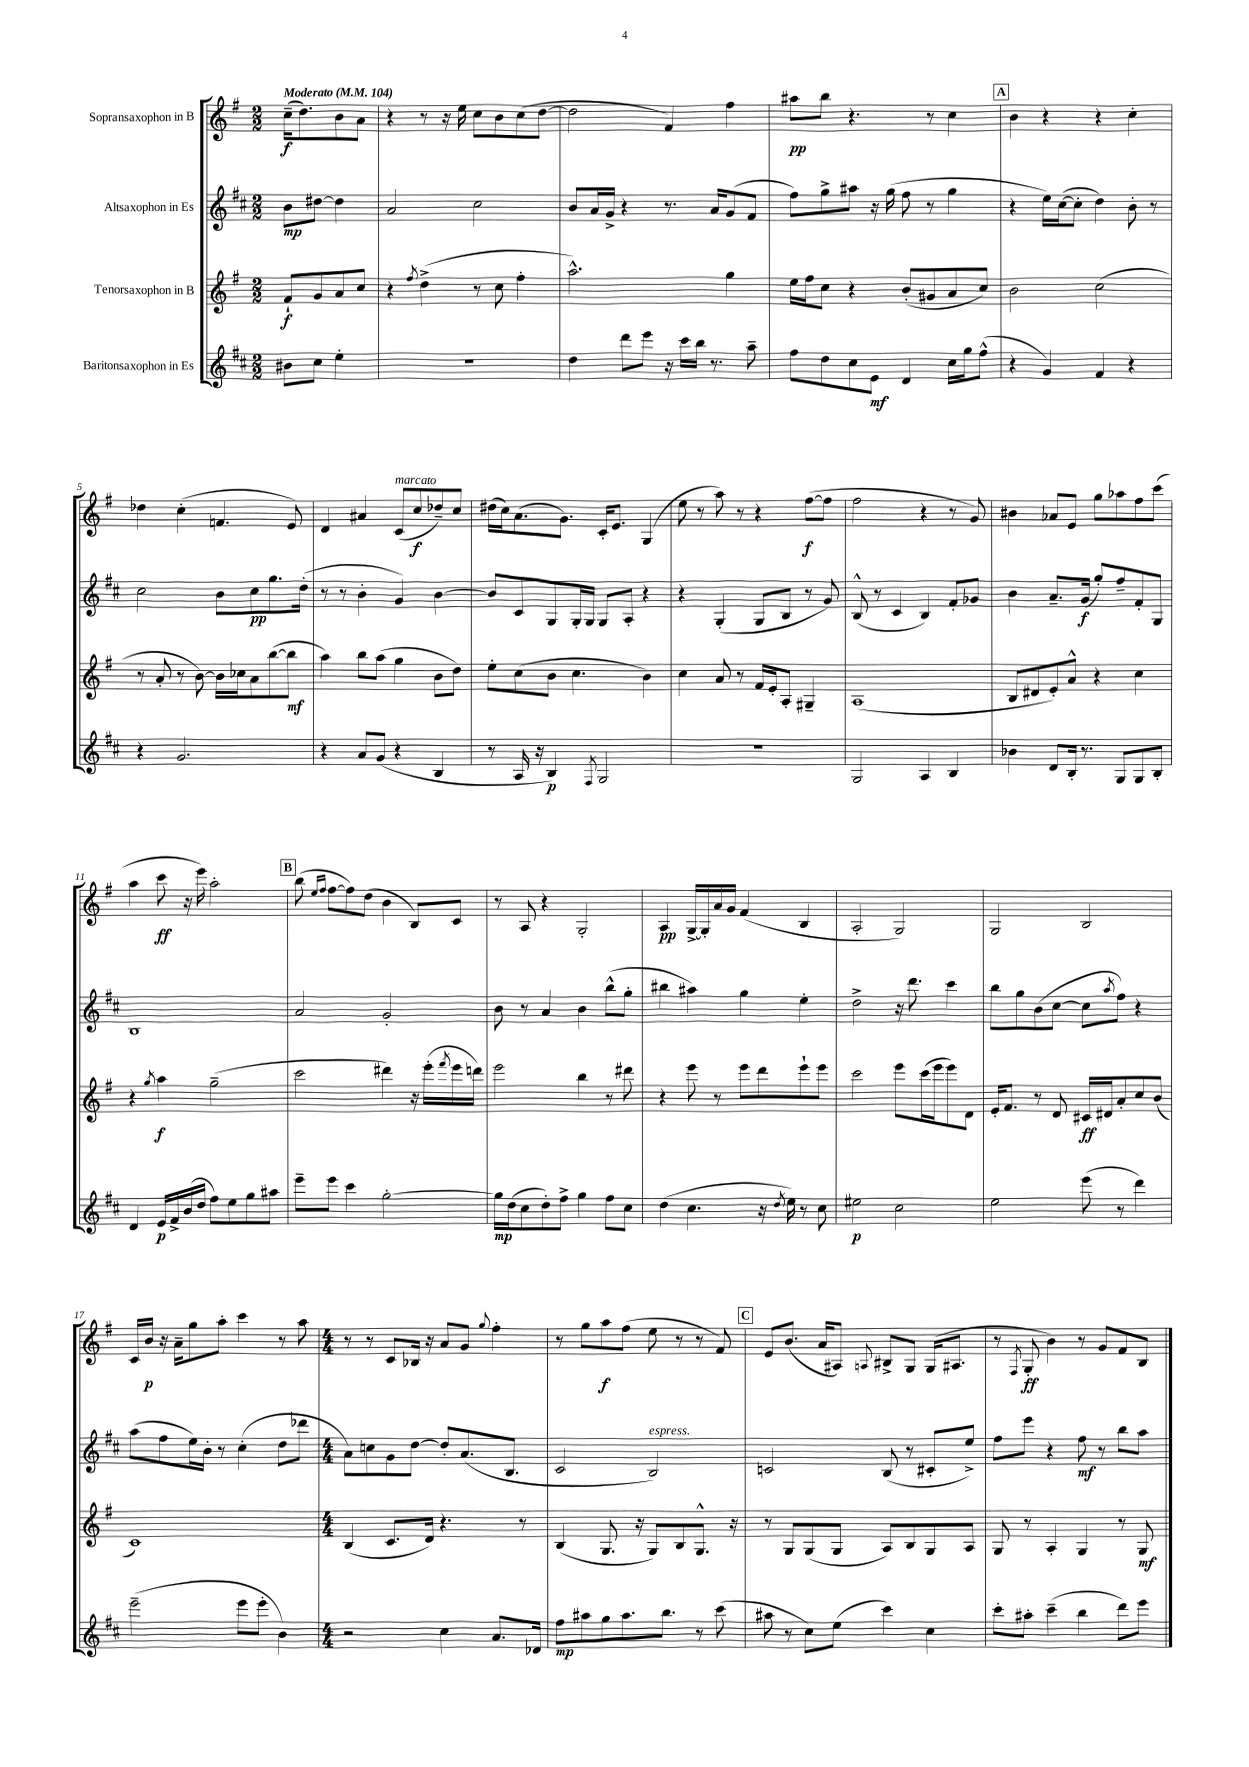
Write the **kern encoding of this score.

**kern	**kern	**kern	**kern
*staff4	*staff3	*staff2	*staff1
*clefG2	*clefG2	*clefG2	*clefG2
*k[f#c#]	*k[f#]	*k[f#c#]	*k[f#]
*M2/2	*M2/2	*M2/2	*M2/2
*MM104	*MM104	*MM104	*MM104
8b#	8f#`	8b	(16cc~
.	.	.	8.dd)
8cc#	8g	[8dd#	.
4ee'	8a	4dd#]	8b
.	8cc	.	8a
=	=	=	=
1r	4r	2a	4r
.	8qff#	.	.
.	(4dd^	.	8r
.	.	.	16r
.	.	.	16ee
.	8r	2cc#	8cc
.	8cc	.	8b
.	4ff#'	.	(8cc
.	.	.	[8dd
=	=	=	=
4dd	2.aa^^)	8b	2dd]
.	.	16a	.
.	.	16g^	.
8ddd	.	4r	.
8eee	.	.	.
16r	.	8.r	4f#)
16ccc#	.	.	.
16bb	.	.	.
8.r	.	16a	.
.	4gg	(8g	4ff#
8aa~	.	8f#	.
=	=	=	=
8ff#	16ee	8ff#)	8aa#
.	16ff#	.	.
8dd	8cc	8gg^	8bb
8cc#	4r	8aa#	4.r
8e	.	16r	.
.	.	(16gg	.
4d	(8b'	8ff#	.
.	8g#	8r	8r
16cc#	8a	4gg	4cc
16gg	.	.	.
(8ff#^^	8cc)	.	.
=	=	=	=
4r	2b	4r	4b
4g)	.	16ee)	4r
.	.	([16cc#	.
.	.	8cc#']	.
4f#	(2cc	4dd)	4r
4r	.	8b'	4cc'
.	.	8r	.
=	=	=	=
4r	8r	2cc#	4dd-
.	8a'	.	.
2.g	8r	.	(4cc'
.	[8b)	.	.
.	16b]	8b	4.f
.	16cc-	.	.
.	8a	8cc#	.
.	([8bb	8.gg	.
.	8bb]	.	8e)
.	.	(16dd'	.
=	=	=	=
4r	4aa)	8r	4d
.	.	8r	.
8a	8bb	4b'	4a#
(8g	(8aa	.	.
4r	4gg	4g)	(8c
.	.	.	8cc
4B	8b	[4b	8dd-~)
.	8dd)	.	8cc
=	=	=	=
8r	8ee'	8b]	(16dd#
.	.	.	16cc)
16A	(8cc	8c#	(8.a
16r	.	.	.
4B)	8b	8G	.
.	.	.	8.g)
.	4.cc	16G'	.
.	.	16G	.
8qF#	.	.	.
2G	.	8G	16c'
.	.	.	8.e
.	.	8A'	.
.	4b)	4r	(4G
=	=	=	=
1r	4cc	4r	8ee
.	.	.	8r
.	8a	(4G'	8aa)
.	8r	.	8r
.	16f#	8G	4r
.	16e'	.	.
.	8A'	8B	.
.	4G#~	8r	([8ff#
.	.	8g)	8ff#]
=	=	=	=
2G	(1A	(8B^^	2ff#
.	.	8r	.
.	.	4c#	.
4A	.	4B)	4r
4B	.	8f#'	8r
.	.	8g-	8g)
=	=	=	=
4b-	8B	4b	4b#
.	8d#	.	.
8d	8e')	8.a~	8a-
16B'	8a^^	.	8e
8.r	.	(16g	.
.	4r	8gg')	8gg
8G	.	8ff#~	8aa-
8G	4cc	8f#'	8ff#
8B'	.	8G	(8ccc
=	=	=	=
4d	4r	1B	4aa
.	8qgg	.	.
16e	4aa	.	8ccc
16f#^	.	.	.
(16b	.	.	16r
16dd	.	.	16eee)
8ff#)	(2gg~	.	2aa'
8ee	.	.	.
8gg	.	.	.
8aa#	.	.	.
=	=	=	=
8eee~	2ccc	2a	(8bb
.	.	.	16qqee
.	.	.	16qqff#
8eee	.	.	[8ff#
4ccc#	.	.	8ff#])
.	.	.	(8dd
[2gg'	4ddd#)	2g'	4b
.	16r	.	8B)
.	(16eee'	.	.
.	8qfff#	.	.
.	16eee	.	8c
.	16ddd)	.	.
=	=	=	=
16gg]	2eee	8b	8r
(16dd	.	.	.
8cc#	.	8r	8A
8dd')	.	4a	4r
8ff#^	.	.	.
4gg	4bb	4b	2G'
8ff#	8r	(8bb^^	.
8cc#	8ddd#	8gg'	.
=	=	=	=
(4dd	4r	4bb#	4A
4.cc#	8eee	4aa#)	[16G^
.	.	.	16G']
.	8r	.	16a
.	.	.	16g
.	8eee	4gg	(4f#
16r	8ddd	.	.
8qdd	.	.	.
16ee)	.	.	.
8r	8eee`	4ee'	4B
8cc#	8eee	.	.
=	=	=	=
2ee#	2ccc	2dd^	2A'
2cc#	8eee	16r	2G)
.	.	8.ddd	.
.	(16ccc	.	.
.	16eee	.	.
.	8eee)	4ccc#	.
.	8d	.	.
=	=	=	=
2ee	16e'	8bb	2G
.	8.f#	.	.
.	.	8gg	.
.	8r	(8b	.
.	8d	[8cc#	.
(8eee	16c#	8cc#]	2B
.	16d#	.	.
.	.	8qaa	.
8r	8a'	8ff#)	.
4ddd)	8cc	4r	.
.	(8b	.	.
=	=	=	=
(2eee~	1c)	(8aa	16c
.	.	.	16b
.	.	8ff#	16r
.	.	.	16a~
.	.	16ee)	8gg
.	.	16b'	.
.	.	8r	8aa'
8eee	.	(4cc#'	4ccc
8eee'	.	.	.
4b)	.	8dd	8r
.	.	8ddd-	8aa
=	=	=	=
*M4/4	*M4/4	*M4/4	*M4/4
2r	(4B	8a)	8r
.	.	8cc	8r
.	8.c	8g	8c
.	.	[8dd	16B-
.	16d)	.	16r
4cc#	4.r	8dd']	8a
.	.	(8.a	8g
.	.	.	8qqgg
8.a	.	.	4ff#'
.	.	8.B	.
.	8r	.	.
16d-	.	.	.
=	=	=	=
8ff#	(4B	2c#	8r
8aa#	.	.	8gg
8gg	8.G	.	8aa
8.aa#	.	.	(8ff#
.	16r	.	.
.	8G)	2B)	8ee
8.bb	.	.	.
.	8B	.	8r
8r	8.G^^	.	8r
(8ccc#	.	.	8f#)
.	16r	.	.
=	=	=	=
8aa#	8r	2c	8e
8r	8G	.	(8.b
8cc#)	(8G	.	.
.	.	.	16a
(8ee	8G	.	8A#)
.	.	.	8qqA
4ccc#)	8A)	(8B	8B#^
.	8B	8r	8G
4cc#	8G	8c#'	(16G
.	.	.	8.A#
.	8A	8ee^)	.
=	=	=	=
8ccc#'	8G	8ff#	8r
.	.	.	8qF#
8aa#'	8r	8eee	8G'
(4ccc#~	4A'	4r	4b)
4bb	4G	8ff#	8r
.	.	8r	8g
8ddd)	8r	8bb	8f#
8eee	8G	8aa	8B
==	==	==	==
*-	*-	*-	*-
